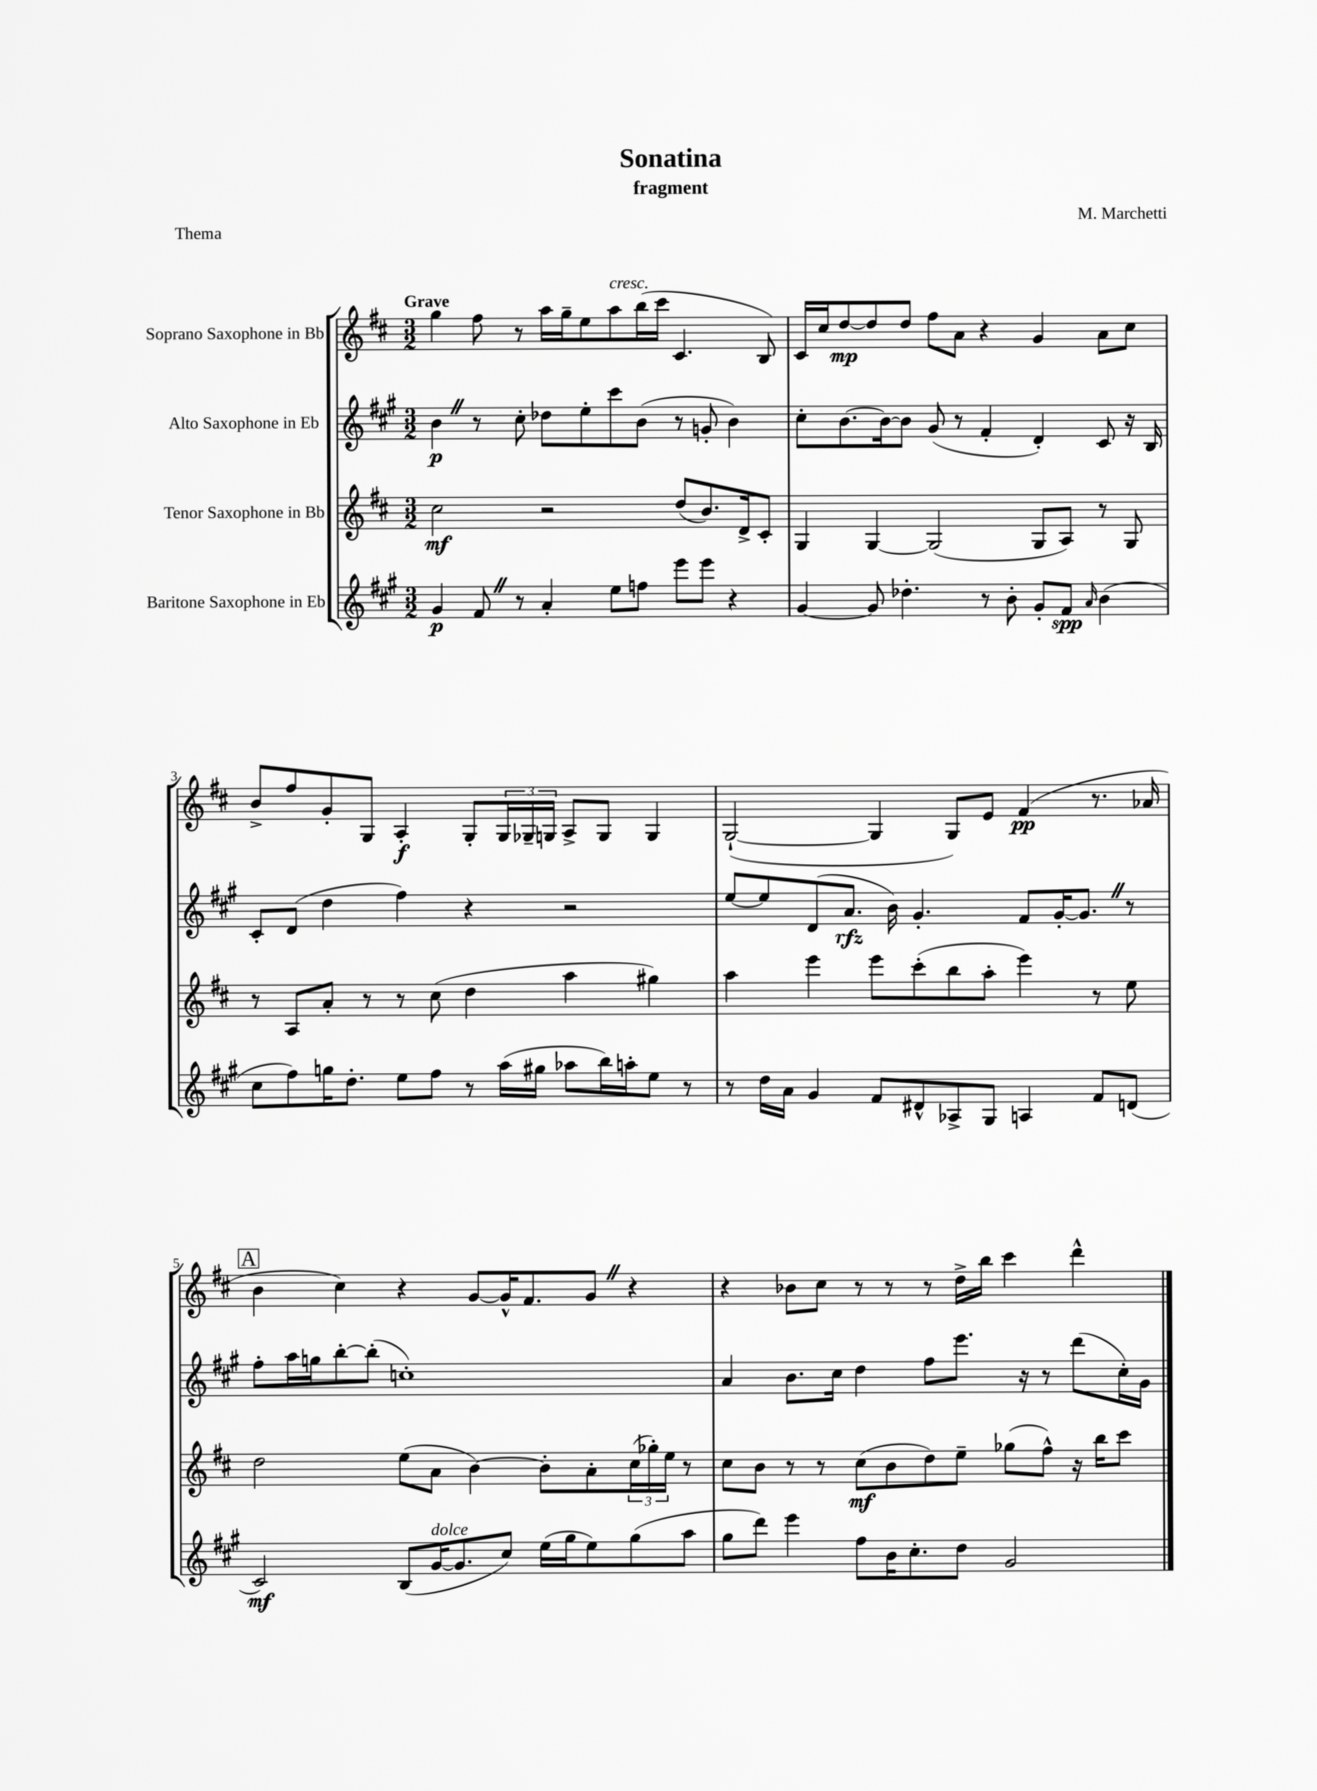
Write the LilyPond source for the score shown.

\header { title = "Sonatina" composer = "M. Marchetti" subtitle = "fragment" piece = "Thema" }
<<
\new StaffGroup <<
\new Staff = "s0" \with { instrumentName = "Soprano Saxophone in Bb" } {
    \clef treble \key d \major \numericTimeSignature \time 3/2 \tempo "Grave"
    g''4 fis''8 r8 a''16 g''16-- e''8 a''8^\markup { \italic "cresc." } b''16( cis'''16 cis'4. b8) |
    cis'16 cis''16 d''8~\mp d''8 d''8 fis''8 a'8 r4 g'4 a'8 cis''8 |
    b'8-> fis''8 g'8-. g8 a4-.\f g8-. \tuplet 3/2 { g16 ges16-- g16 } a8-> g8 g4 |
    g2~-!( g4 g8) e'8 fis'4\pp( r8. aes'16 |
    \mark \markup { \box "A" } b'4 cis''4) r4 g'8~ g'16-^ fis'8. g'8 \once \override BreathingSign.text = \markup { \musicglyph "scripts.caesura.straight" } \breathe r4 |
    r4 bes'8 cis''8 r8 r8 r8 d''16-> b''16 cis'''4 d'''4-^ \bar "|." |
}
\new Staff = "s1" \with { instrumentName = "Alto Saxophone in Eb" } {
    \clef treble \key a \major \numericTimeSignature \time 3/2
    b'4\p \once \override BreathingSign.text = \markup { \musicglyph "scripts.caesura.straight" } \breathe r8 cis''8-. des''8 e''8-. cis'''8 b'8( r8 g'8-. b'4) |
    cis''8-. b'8.~ b'16~ b'8 gis'8( r8 fis'4-. d'4-.) cis'8 r16 b16 |
    cis'8-. d'8( d''4 fis''4) r4 r2 |
    e''8~ e''8 d'8( a'8.\rfz b'16) gis'4.-. fis'8 gis'16~-. gis'8. \once \override BreathingSign.text = \markup { \musicglyph "scripts.caesura.straight" } \breathe r8 |
    \mark \markup { \box "A" } fis''8-. a''16 g''16 b''8~-. b''8-.( c''1-.) |
    a'4 b'8. cis''16 d''4 fis''8 e'''8. r16 r8 d'''8( cis''16-.) gis'16 \bar "|." |
}
\new Staff = "s2" \with { instrumentName = "Tenor Saxophone in Bb" } {
    \clef treble \key d \major \numericTimeSignature \time 3/2
    cis''2\mf r2 d''8( b'8.) d'16-> cis'8-. |
    g4 g4~ g2( g8 a8) r8 g8 |
    r8 a8 a'8-. r8 r8 cis''8( d''4 a''4 gis''4) |
    a''4 e'''4 e'''8 cis'''8-.( b''8 a''8-. e'''4) r8 e''8 |
    \mark \markup { \box "A" } d''2 e''8( a'8 b'4~) b'8-. a'8-. \tuplet 3/2 { cis''16( ges''16-.) e''16 } r8 |
    cis''8 b'8 r8 r8 cis''8\mf( b'8 d''8) e''8-- ges''8( fis''8-^) r16 b''16 cis'''8 \bar "|." |
}
\new Staff = "s3" \with { instrumentName = "Baritone Saxophone in Eb" } {
    \clef treble \key a \major \numericTimeSignature \time 3/2
    gis'4\p fis'8 \once \override BreathingSign.text = \markup { \musicglyph "scripts.caesura.straight" } \breathe r8 a'4-. e''8 f''8 e'''8 e'''8 r4 |
    gis'4~ gis'8 des''4.-. r8 b'8-. gis'8-. fis'8\spp \grace { a'16 } b'4( |
    cis''8 fis''8) g''16 d''8.-. e''8 fis''8 r8 a''16( gis''16 aes''8 b''16) a''16-. e''8 r8 |
    r8 d''16 a'16 gis'4 fis'8 dis'8-^ aes8-> gis8 a4 fis'8 d'8( |
    \mark \markup { \box "A" } cis'2\mf) b8( gis'16~^\markup { \italic "dolce" } gis'8. cis''8) e''16( gis''16 e''8) gis''8( a''8 |
    gis''8 d'''8) e'''4 fis''8 b'16 cis''8.-. d''8 gis'2 \bar "|." |
}
>>
>>
